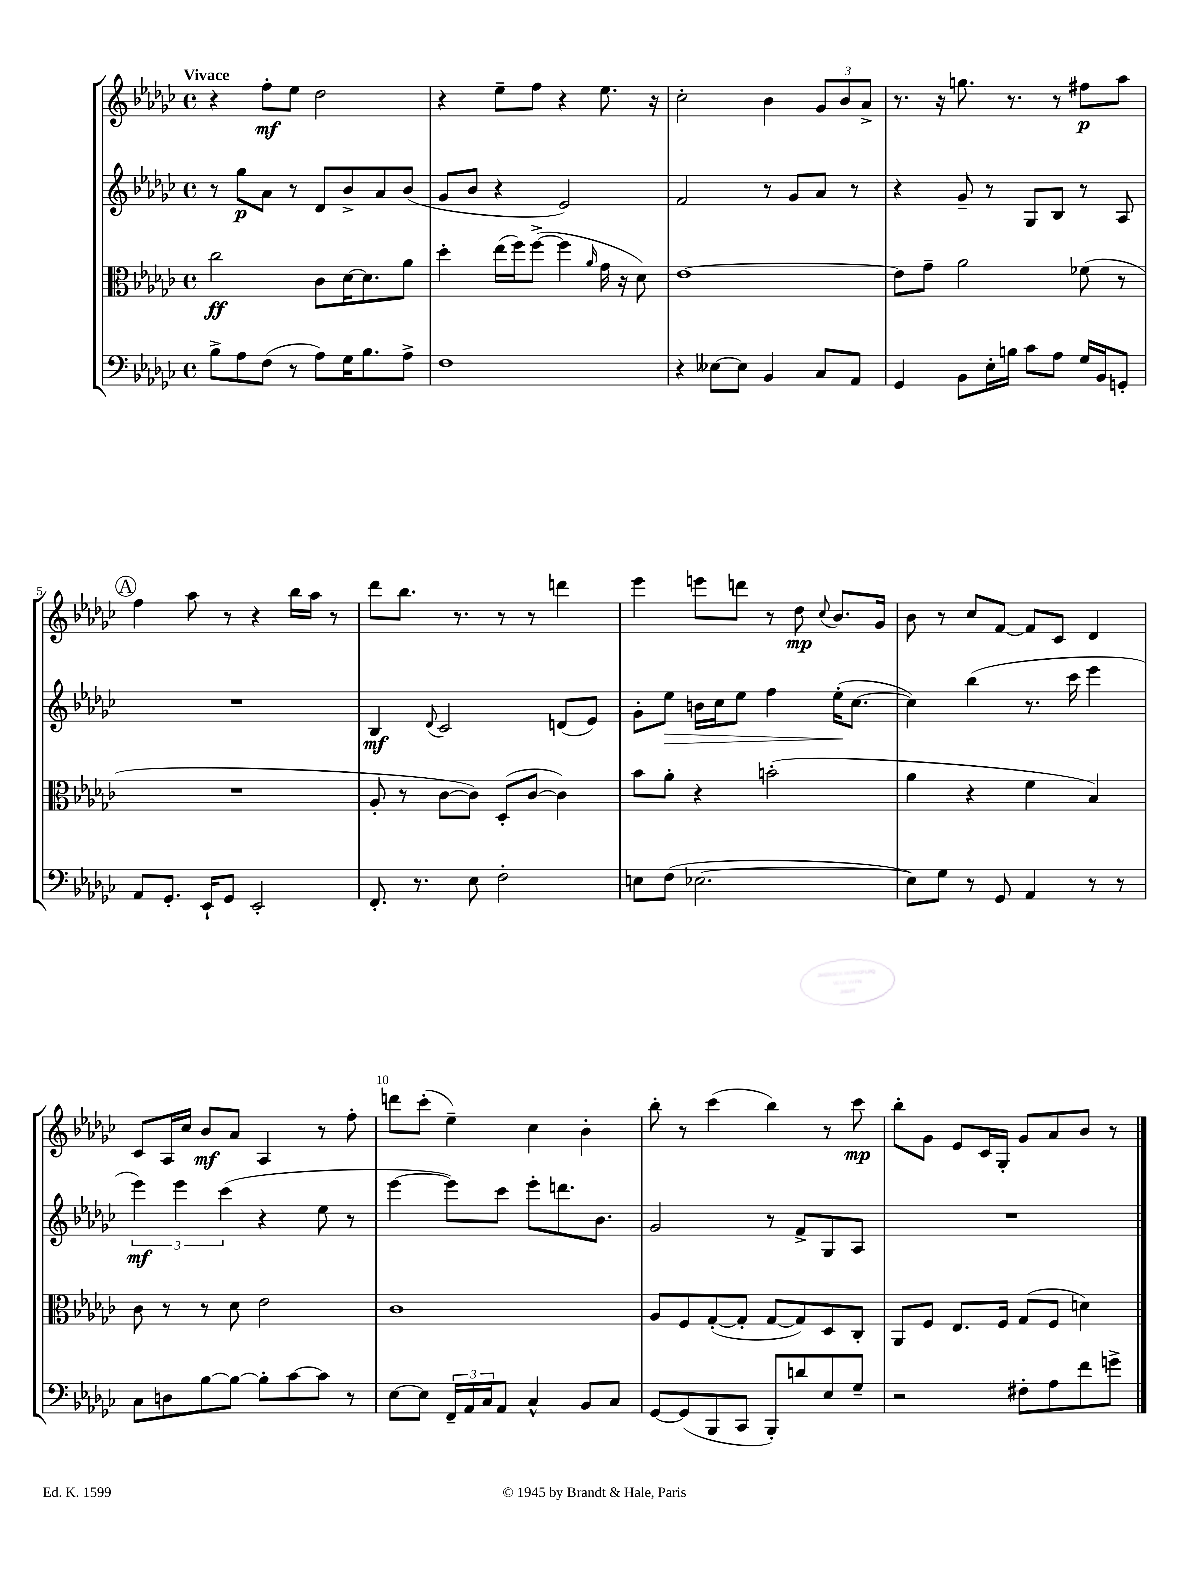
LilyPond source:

<<
\new StaffGroup <<
\new Staff = "s0" {
    \clef treble \key ges \major \defaultTimeSignature \time 4/4 \tempo "Vivace"
    r4 f''8-.\mf ees''8 des''2 |
    r4 ees''8-- f''8 r4 ees''8. r16 |
    ces''2-. bes'4 \tuplet 3/2 { ges'8 bes'8 aes'8-> } |
    r8. r16 g''8. r8. r8 fis''8\p aes''8 |
    \mark \markup { \circle "A" } f''4 aes''8 r8 r4 bes''16 aes''16 r8 |
    des'''8 bes''8. r8. r8 r8 d'''4 |
    ees'''4 e'''8 d'''8 r8 des''8\mp \appoggiatura { ces''8 } bes'8. ges'16 |
    bes'8 r8 ces''8 f'8~ f'8 ces'8 des'4 |
    ces'8 aes16 ces''16 bes'8\mf aes'8 aes4 r8 f''8-. |
    d'''8 ces'''8-.( ees''4--) ces''4 bes'4-. |
    bes''8-. r8 ces'''4( bes''4) r8 ces'''8\mp |
    bes''8-. ges'8 ees'8 ces'16 ges16-. ges'8 aes'8 bes'8 r8 \bar "|." |
}
\new Staff = "s1" {
    \clef treble \key ges \major \defaultTimeSignature \time 4/4
    r8 ges''8\p aes'8 r8 des'8 bes'8-> aes'8 bes'8( |
    ges'8 bes'8 r4 ees'2) |
    f'2 r8 ges'8 aes'8 r8 |
    r4 ges'8-- r8 ges8 bes8 r8 aes8 |
    \mark \markup { \circle "A" } R1 |
    bes4\mf \appoggiatura { des'8 } ces'2 d'8( ees'8) |
    ges'8-. ees''8\> b'16 ces''16 ees''8 f''4 ees''16-.\!( ces''8.~ |
    ces''4) bes''4( r8. ces'''16 ees'''4 |
    \tuplet 3/2 { ees'''4\mf) ees'''4 ces'''4( } r4 ees''8 r8 |
    ees'''4~ ees'''8) ces'''8 ees'''8-. d'''8. bes'8. |
    ges'2 r8 f'8-> ges8 aes8 |
    R1 \bar "|." |
}
\new Staff = "s2" {
    \clef alto \key ges \major \defaultTimeSignature \time 4/4
    ces''2\ff ces'8 des'16~ des'8. aes'8 |
    des''4-. ees''16( f''16) f''8~->( f''4 \grace { aes'16 } ges'16 r16 des'8) |
    ees'1~ |
    ees'8 ges'8-- aes'2 fes'8( r8 |
    \mark \markup { \circle "A" } R1 |
    aes8-. r8 ces'8~ ces'8) des8-.( ces'8~ ces'4) |
    bes'8 aes'8-. r4 b'2-.( |
    aes'4 r4 f'4 bes4) |
    ces'8 r8 r8 des'8 ees'2 |
    ces'1 |
    aes8 f8 ges8~-.( ges8-. ges8~ ges8) des8 ces8-. |
    aes,8 f8 ees8. f16 ges8( f8 d'4) \bar "|." |
}
\new Staff = "s3" {
    \clef bass \key ges \major \defaultTimeSignature \time 4/4
    bes8-> aes8 f8( r8 aes8) ges16 bes8. aes8-> |
    f1 |
    r4 eeses8~ eeses8 bes,4 ces8 aes,8 |
    ges,4 bes,8 ees16-. b16 ces'8 aes8 ges16 bes,16 g,8-. |
    \mark \markup { \circle "A" } aes,8 ges,8.-. ees,16-! ges,8 ees,2-. |
    f,8.-. r8. ees8 f2-. |
    e8 f8( ees2.~ |
    ees8) ges8 r8 ges,8 aes,4 r8 r8 |
    ces8 d8 bes8~ bes8~ bes8-. ces'8~ ces'8 r8 |
    ees8~ ees8 \tuplet 3/2 { f,16-- aes,16 ces16 } aes,8 ces4-^ bes,8 ces8 |
    ges,8~ ges,8( bes,,8 ces,8 bes,,8-.) d'8 ees8 ges8-- |
    r2 fis8-. aes8 f'8 g'8-> \bar "|." |
}
>>
>>
\layout { \context { \Score \override BarNumber.break-visibility = ##(#f #t #t) barNumberVisibility = #(every-nth-bar-number-visible 5) } }
